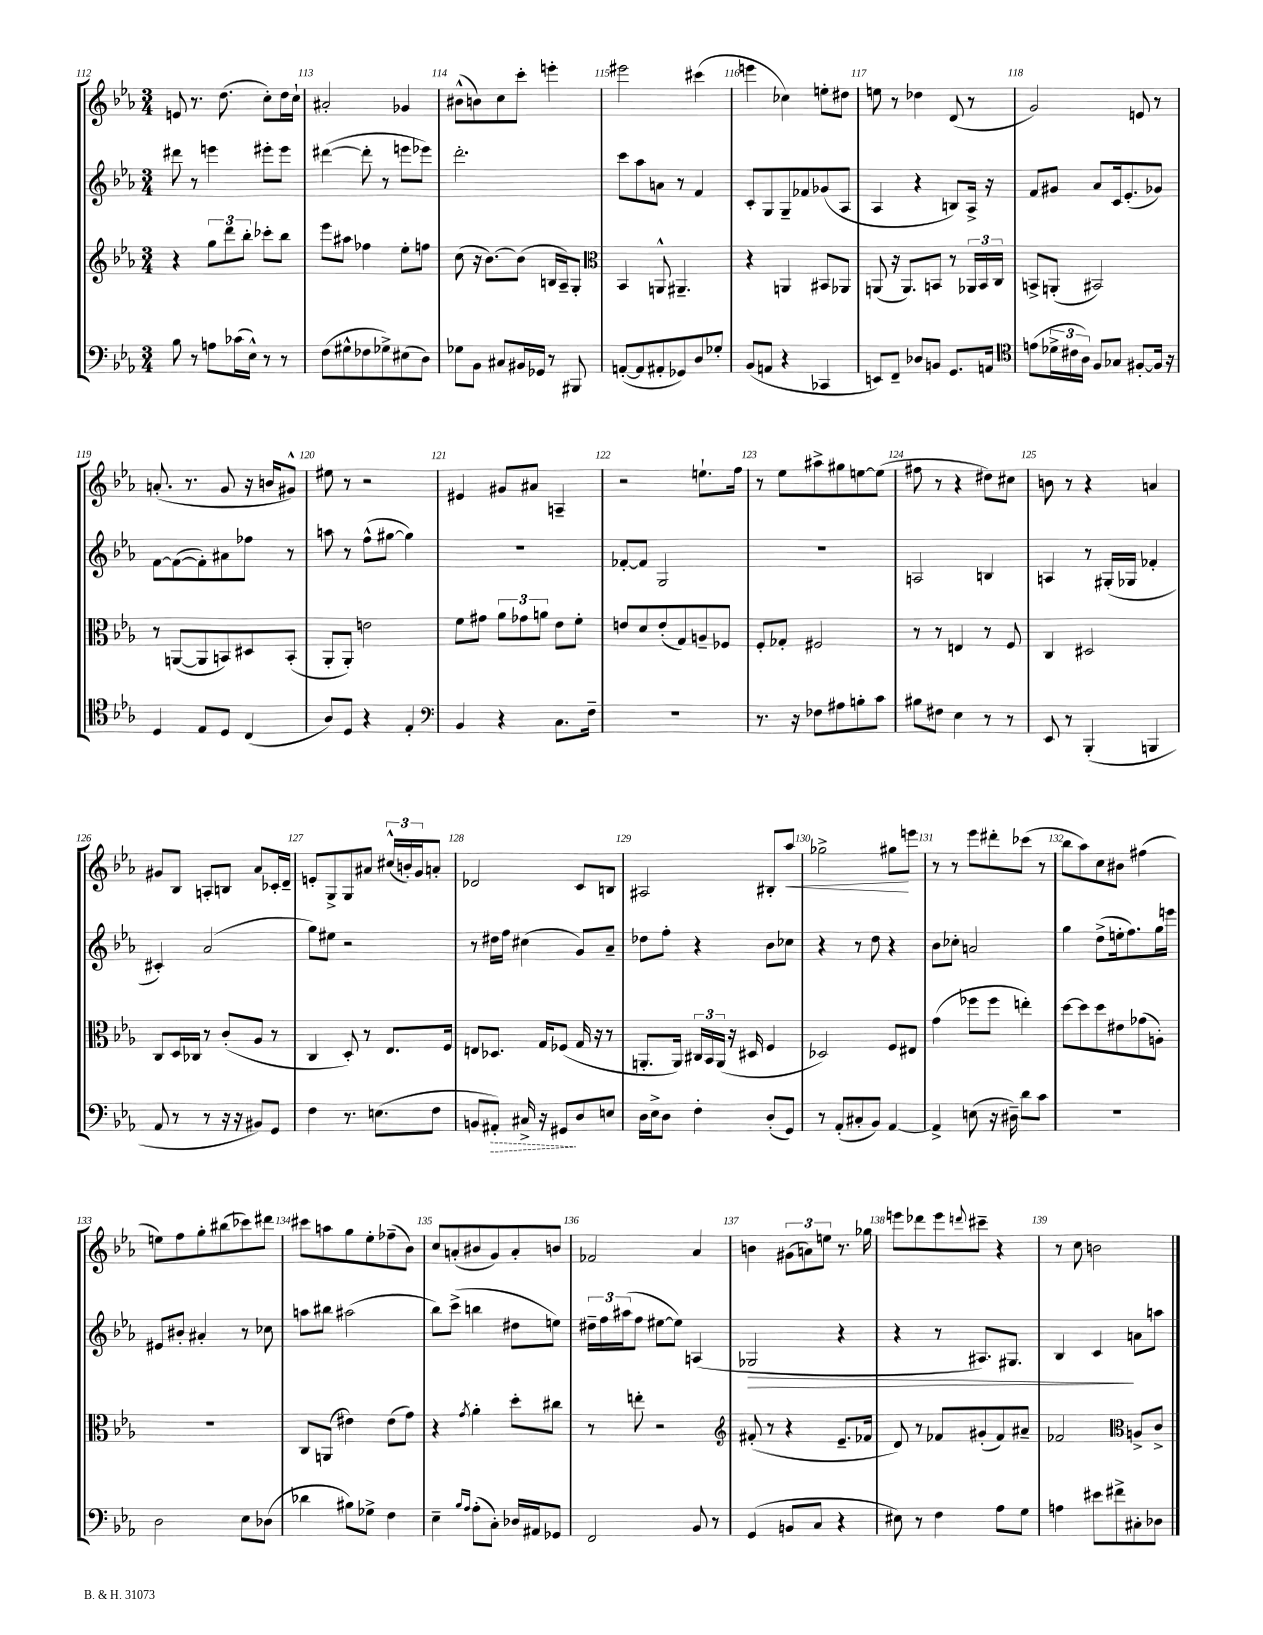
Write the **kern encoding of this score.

**kern	**kern	**kern	**kern
*staff4	*staff3	*staff2	*staff1
*clefF4	*clefG2	*clefG2	*clefG2
*k[b-e-a-]	*k[b-e-a-]	*k[b-e-a-]	*k[b-e-a-]
*M3/4	*M3/4	*M3/4	*M3/4
8B-\	4r	8ddd#\	8e/
8r	.	8r	8.r
8A\L	12gg\L	4eee\	.
.	.	.	(8.dd\
.	12ddd\	.	.
(16c-\L	.	.	.
.	12bb-'\J	.	.
16E-^^\JJ)	.	.	.
8r	8ccc-'\L	8eee#'\L	8cc'\L)
8r	8bb-\J	8eee#\J	16dd\L
.	.	.	16cc`\JJ
=	=	=	=
(8F\L	8eee-\L	([4ddd#\	2a#'/
8G#^^\	8aa#\J	.	.
8F-\	4ff-\	8ddd#'\]	.
8G-^\)	.	8r	.
(8E#\	8ee-'\L	8eee\L	4g-/
8D\J)	8ff\J	8eee-\J)	.
=	=	=	=
8G-\L	(8cc\	2.ddd'\	(8b#^^\L
8BB-\J	16r	.	8b\)
.	[8.b-\L)	.	.
8C#/L	.	.	8cc\
16BB#/L	(8b-\]J	.	8ccc'\J
16GG-/JJ	.	.	.
8r	16B/LL	.	4eee'\
.	16A-~/J)	.	.
8BBB#/	8G'/J	.	.
=	=	=	=
*	*clefC3	*	*
([8AA'/L	4BB-/	8ccc\L	2eee#\
8AA/]	.	8aa-\	.
8AA#'/	8AA^^/	8a\J	.
8GG-/)	4.AA#~/	8r	.
8D/	.	4f/	(4ccc#\
8G-'/J	.	.	.
=	=	=	=
(8BB-/L	4r	8c'/L	4eee\
8AA/J	.	8G/	.
4r	4AA/	8G~/	4cc-\)
.	.	8f-/	.
4CC-/	8BB#/L	(8g-/	8ee'\L
.	8AA-/J	8A-/J	8dd#\J
=	=	=	=
8EE/L)	(8AA/	4A-/	8ee\
8FF~/J	16r	.	8r
.	8.AA/L)	.	.
8D-/L	.	4r	4dd-\
8BB/J	8BB/J	.	.
8.GG/L	8r	8B/L)	(8d/
.	24AA-/LL	16A-^/Jk	8r
.	24BB/	.	.
16AA/Jk	.	16r	.
.	24C/JJ	.	.
=	=	=	=
*clefC4	*	*	*
(8e\L	8BB^/L	8f/L	2g/)
24d-^\L	(8AA'/J	8g#/J	.
24c#\	.	.	.
24A-\JJ)	.	.	.
8F/L	2BB#/)	8a-/L	.
8G-/J	.	16c/k	.
.	.	(8.e-'/	.
[8F#'/L	.	.	8e/
16F#/]Jk	.	8g-/J)	8r
16r	.	.	.
=	=	=	=
4D/	8r	[8f\L	(8.a'/
.	([8AA/L	(8f\_	.
.	.	.	8.r
8E-/L	8AA/]	8f'\])	.
8D/J	8BB/)	8a#\	8g/
(4C/	8D#/	8ff-\J	16r
.	.	.	16b/LK
.	(8BB'/J	8r	8g#^^/J)
=	=	=	=
8A-/L)	8AA-'/L	8aa\	8ee#\
8D/J	8AA-'/J)	8r	8r
4r	2e\	(8ff^^\L	2r
.	.	[8gg#\J	.
4E-'/	.	4gg#\])	.
=	=	=	=
*clefF4	*	*	*
4BB-/	8f\L	2.r	4e#/
.	8g#\J	.	.
4r	12a-\L	.	8g#/L
.	12g-\	.	.
.	.	.	8a#/J
.	12a\J	.	.
8.C\L	8e-\L	.	4A~/
.	8f'\J	.	.
16F~\Jk	.	.	.
=	=	=	=
2.r	8e/L	[8f-'/L	2r
.	8d/	8f-/]J	.
.	(8e'/	2G/	.
.	8G/)	.	.
.	8A~/	.	8.ee`\L
.	8F-/J	.	.
.	.	.	16ff\Jk
=	=	=	=
8.r	8F'/L	2.r	8r
.	8G-'/J	.	8ee-\L
16r	.	.	.
8F-\L	2F#/	.	8aa#^\
8A#\	.	.	8gg#\
8B'\	.	.	[8ee\
8c\J	.	.	(8ee\]J
=	=	=	=
8B#\L	8r	2A/	8ff#\
8F#\J	8r	.	8r
4E-\	4E/	.	4r
8r	8r	4B/	8dd#\L)
8r	8F/	.	8cc#\J
=	=	=	=
8EE-/	4C/	4A/	8b\
8r	.	.	8r
(4BBB-'/	2D#/	8r	4r
.	.	(16G#'/LL	.
.	.	16G-/JJ	.
4BBB/	.	4f-'/	4a/
=	=	=	=
8AA-/	8C/L	4c#'/)	8g#/L
8r	16D/L	.	8B-/J
.	16C-/JJ	.	.
8r	8r	(2a-/	8A'/L
16r	(8c'/L	.	8B/J
16r	.	.	.
8BB#/L)	8A-/J	.	8a-/L
8GG/J	8r	.	16c-'/L
.	.	.	16d~/JJ
=	=	=	=
4F\	4C/	8gg\L)	8e'/L
.	.	8ee#\J	8G^/
8.r	8D'/)	2r	8G/
.	8r	.	8a#/J
(8.E\L	.	.	.
.	8.E-/L	.	(24cc#^^/LL
.	.	.	24b'/)
.	.	.	24g/J
8F\J	.	.	8a'/J
.	16F/Jk	.	.
=	=	=	=
8BB/L	8E/L	8r	2d-/
8AA#'/J)	8.D-/J	16dd#\LL	.
.	.	16ff\JJ	.
16C#^/	.	(4cc#\	.
16r	16G/LK	.	.
8GG#/L	(8F-/J	.	.
8D/	16G/	8g/L)	8c/L
.	16r	.	.
8E/J	8r	8a-~/J	8B/J
=	=	=	=
16D\LL	8.AA'/L	8dd-\L	2A#/
16E-^\J	.	.	.
8D\J	.	8ff'\J	.
.	16AA/Jk)	.	.
4F'\	24C#/LL	4r	.
.	24BB-/	.	.
.	(24AA/JJ	.	.
.	16r	.	.
.	16D#/	.	.
(8D'/L	4F/	8b-\L	8B#'/L
8GG/J)	.	8cc-\J	8aa-/J
=	=	=	=
8r	2D-/)	4r	2gg-^\
(8AA-'/L	.	.	.
8C#'/	.	8r	.
8BB-/J)	.	8dd\	.
[4AA-/	8F/L	4r	8gg#\L
.	8E#/J	.	8eee\J
=	=	=	=
4AA-^/]	(4g\	8b-\L	8r
.	.	8cc-'\J	8r
(8E\	8ff-\L	2a/	8eee-\L
16r	8ff-\J	.	8ddd#'\
16D#~\)	.	.	.
8d\L	4ee'\)	.	(8ccc-\J
8c\J	.	.	8r
=	=	=	=
2.r	[8dd\L	4gg\	8bb-\L
.	8dd\]	.	8aa-\)
.	8dd\	(8dd^\L	8cc\
.	8e#\	16ee'\k	8b#\J
.	.	8.ff\)	.
.	(8g-\	.	(4ff#\
.	8A'\J)	16gg\L	.
.	.	16eee\JJ	.
=	=	=	=
2D\	2.r	8e#/L	8ee\L)
.	.	8b#'/J	8ff\
.	.	4a#'/	8gg'\
.	.	.	(8bb#\
8E-\L	.	8r	8ccc-\)
(8D-\J	.	8cc-\	8ddd#\J
=	=	=	=
4d-\	8C/L	8aa\L	8ccc#\L
.	(8AA/J	8bb#\J	8aa\
8B#\L)	4e#\)	(2aa#\	8gg\
8G-^\J	.	.	8ee-'\
4F\	(8e#\L	.	(8ff-~\
.	8g\J)	.	8b-\J)
=	=	=	=
4E-~\	4r	8bb-\L)	8cc/L
.	.	(8ccc^\J	(8a'/
16qqB-/LL	.	.	.
16qqA-/JJ	8qg/	.	.
(8A-'\L	4a-'\	4bb\	8b#/
8C'\J)	.	.	8g/)
16D-/LL	8dd'\L	8dd#\L	8a'/
16AA#/J	.	.	.
8GG-/J	8cc#\J	8ee\J)	8b/J
=	=	=	=
2FF/	8r	24dd#~\LL	2f-/
.	.	24ff\	.
.	.	(24aa#\J	.
.	8ee'\	8ff\J	.
.	2r	[8ee#\L	.
.	.	8ee#\]J)	.
8BB-/	.	(4A/	4a-/
8r	.	.	.
=	=	=	=
*	*clefG2	*	*
(4GG/	(8f#'/	2G-/	4b\
.	8r	.	.
8BB/L	4r	.	(12g#\L
.	.	.	12a\)
8C/J	.	.	.
.	.	.	12ee\J
4r	8.e-~/L	4r	8.r
.	16f-/Jk	.	16gg-\
=	=	=	=
8E#\)	8d/)	4r	8eee\L
8r	8r	.	8ddd-\
4F\	8f-/L	8r	8eee\
.	.	.	8qqddd/
.	(8g#'/	8.A#/L)	8ccc#~\J
8A-\L	8f-/)	.	4r
.	.	8.G#/J	.
8G\J	8a#~/J	.	.
=	=	=	=
4A\	2f-/	4B-/	8r
.	.	.	8cc\
8e#\L	.	4c/	2b\
8f#^\	.	.	.
*	*clefC3	*	*
8C#'\	8A^/L	8a\L	.
8D-\J	8c^/J	8aa\J	.
==	==	==	==
*-	*-	*-	*-
